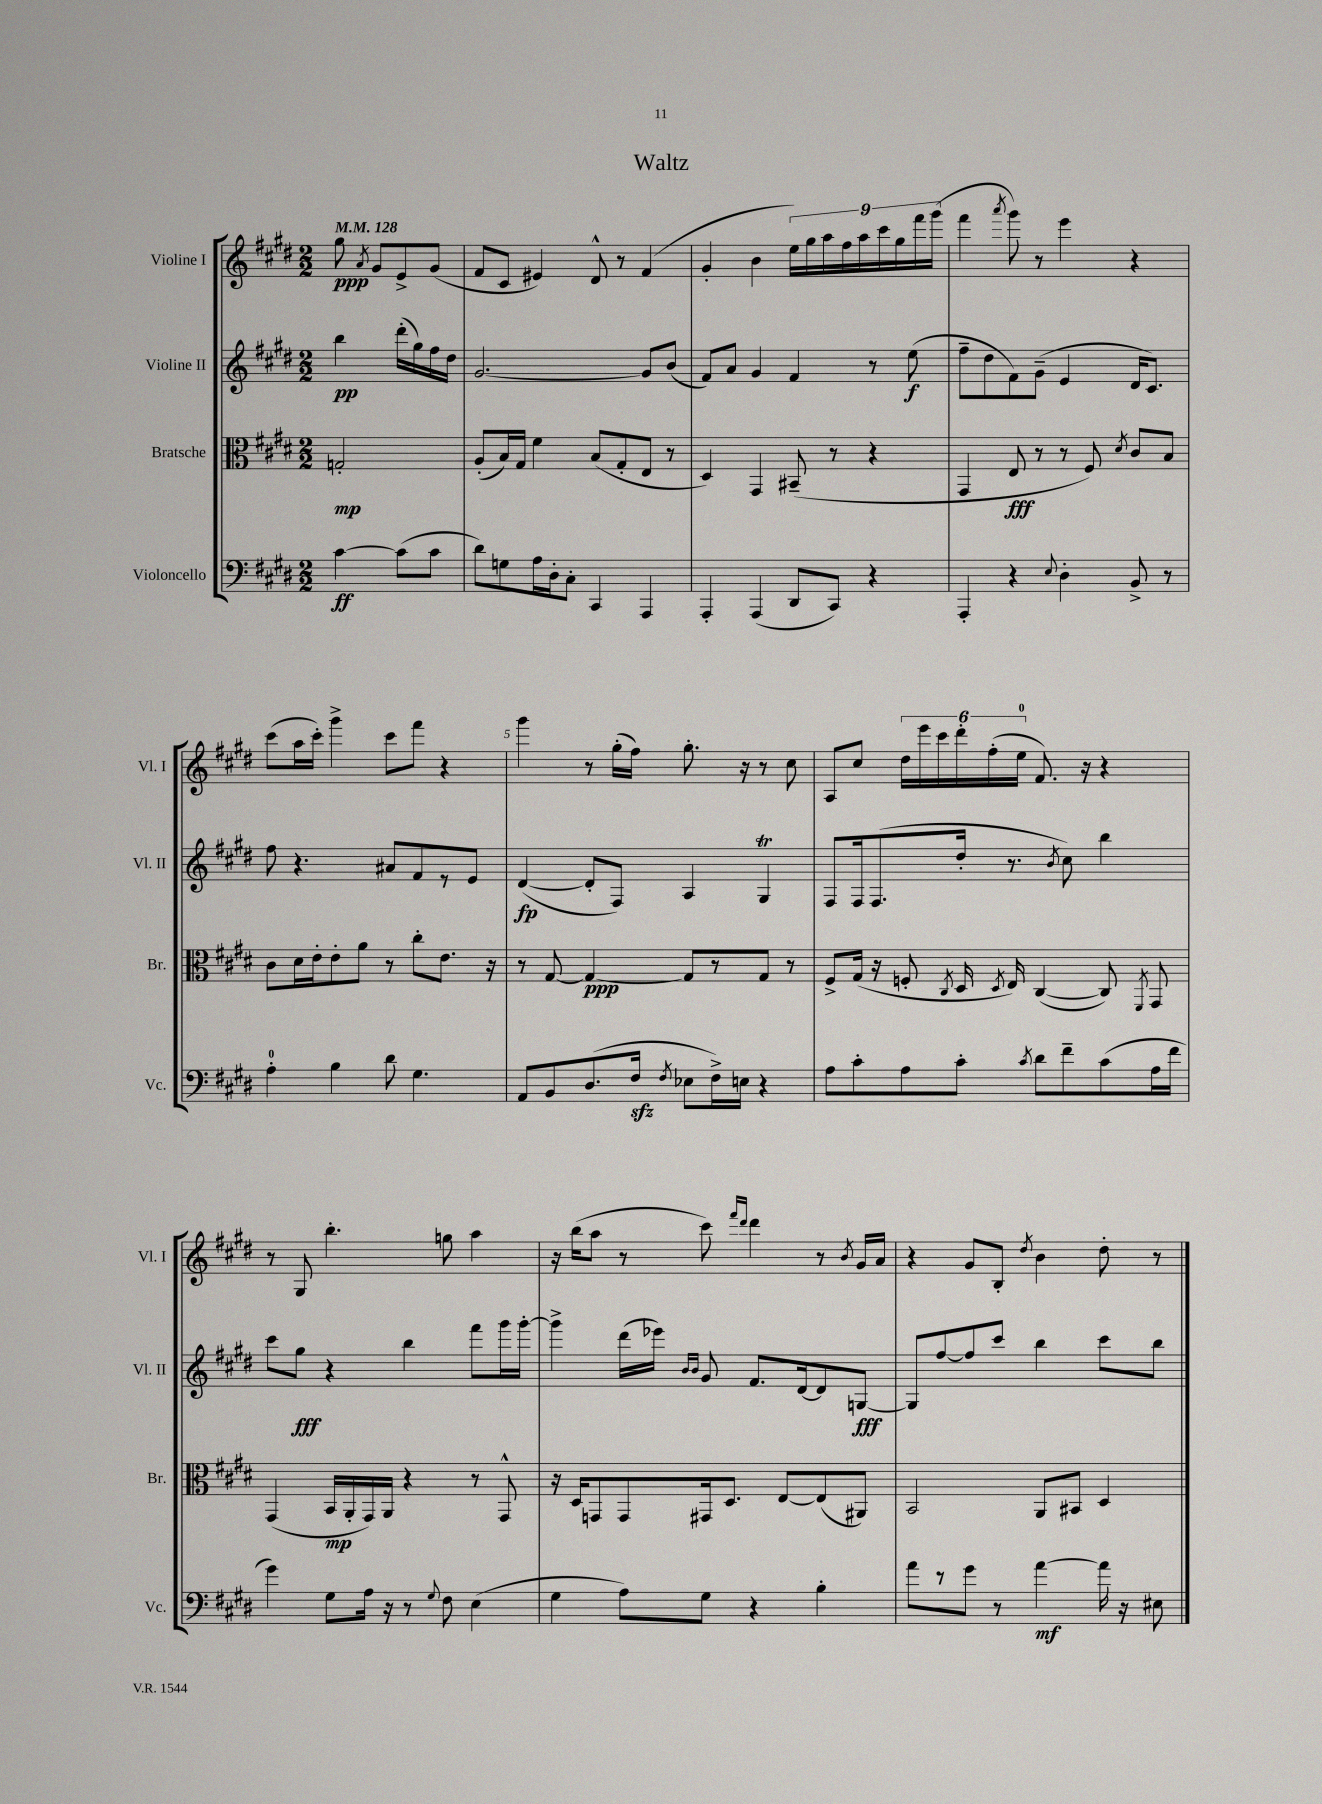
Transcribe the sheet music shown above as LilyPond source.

\header { title = "Waltz" }
<<
\new StaffGroup <<
\new Staff = "s0" \with { instrumentName = "Violine I" shortInstrumentName = "Vl. I" } {
    \clef treble \key e \major \numericTimeSignature \time 2/2 \partial 2 \tempo 4 = 128
    \autoBeamOff gis''8\ppp \acciaccatura { a'8 } gis'8[ e'8-> gis'8]( |
    fis'8[ cis'8] eis'4) dis'8-^ r8 fis'4( |
    gis'4-. b'4 \tuplet 9/8 { e''16[) gis''16 a''16 fis''16 a''16 cis'''16 gis''16 fis'''16 gis'''16]( } |
    fis'''4 \acciaccatura { a'''8 } gis'''8) r8 e'''4 r4 |
    cis'''8[( a''16 cis'''16]-.) gis'''4-> cis'''8[ fis'''8] r4 |
    gis'''4 r8 gis''16[-.( fis''16]) gis''8.-. r16 r8 cis''8 |
    a8[ cis''8] \tuplet 6/4 { dis''16[ e'''16 cis'''16 dis'''16-. fis''16-.( e''16]-0 } fis'8.) r16 r4 |
    r8 gis8 b''4.-. g''8 a''4 |
    r16 b''16[( a''8] r8 cis'''8) \grace { fis'''16[ dis'''16] } dis'''4 r8 \acciaccatura { b'8 } gis'16[ a'16] |
    r4 gis'8[ b8]-. \acciaccatura { dis''8 } b'4 dis''8-. r8 \bar "|." |
}
\new Staff = "s1" \with { instrumentName = "Violine II" shortInstrumentName = "Vl. II" } {
    \clef treble \key e \major \numericTimeSignature \time 2/2 \partial 2
    \autoBeamOff b''4\pp dis'''16[-.( gis''16) fis''16 dis''16] |
    gis'2.~ gis'8[ b'8]( |
    fis'8[) a'8] gis'4 fis'4 r8 e''8\f( |
    fis''8[-- dis''8 fis'8) gis'8]--( e'4 dis'16[ cis'8.]) |
    fis''8 r4. ais'8[ fis'8 r8 e'8] |
    dis'4~\fp( dis'8[-. fis8]) a4 gis4\trill |
    fis8[ fis16 fis8.( dis''16]-. r8. \acciaccatura { b'8 } cis''8) b''4 |
    cis'''8[ gis''8]\fff r4 b''4 fis'''8[ gis'''16 gis'''16]~-. |
    gis'''4-> dis'''16[( ees'''16]) \grace { b'16[ b'16] } gis'8 fis'8.[ dis'16~ dis'8 g8]~\fff |
    g8[ fis''8~ fis''8 cis'''8] b''4 cis'''8[ b''8] \bar "|." |
}
\new Staff = "s2" \with { instrumentName = "Bratsche" shortInstrumentName = "Br." } {
    \clef alto \key e \major \numericTimeSignature \time 2/2 \partial 2
    \autoBeamOff g2-.\mp |
    a8[-.( b16) gis16] fis'4 b8[( gis8-. e8] r8 |
    dis4) gis,4 bis,8--( r8 r4 |
    gis,4 e8\fff r8 r8 fis8) \acciaccatura { dis'8 } cis'8[ b8] |
    cis'8[ dis'16 e'16-. e'8-. a'8] r8 cis''8[-. e'8.] r16 |
    r8 gis8~ gis4~\ppp gis8[ r8 gis8] r8 |
    fis8[-> gis16]( r16 f8-. \acciaccatura { cis8 } dis16 \acciaccatura { dis8 } e16) cis4~( cis8) \acciaccatura { fis,8 } gis,8 |
    gis,4( b,16[\mp a,16-. gis,16) a,16] r4 r8 gis,8-^ |
    r16 dis16[ g,8 g,8 gis,16 dis8.] e8[~ e8( ais,8]) |
    b,2 a,8[ bis,8] dis4 \bar "|." |
}
\new Staff = "s3" \with { instrumentName = "Violoncello" shortInstrumentName = "Vc." } {
    \clef bass \key e \major \numericTimeSignature \time 2/2 \partial 2
    \autoBeamOff cis'4~\ff cis'8[( cis'8] |
    dis'8[) g8 a16 dis16-. cis8]-. cis,4 a,,4 |
    a,,4-. a,,4( dis,8[ cis,8]) r4 |
    a,,4-. r4 \appoggiatura { e8 } dis4-. b,8-> r8 |
    a4-0-. b4 dis'8 gis4. |
    a,8[ b,8 dis8.( fis16]\sfz \acciaccatura { fis8 } ees8[ fis16->) e16] r4 |
    a8[ cis'8-. a8 cis'8]-. \acciaccatura { cis'8 } dis'8[ fis'8-- cis'8( a16 fis'16] |
    gis'4) gis8[ a16] r16 r8 \appoggiatura { gis8 } fis8 e4( |
    gis4 a8[) gis8] r4 b4-. |
    a'8[ r8 gis'8] r8 a'4~\mf a'16 r16 eis8 \bar "|." |
}
>>
>>
\layout { \context { \Score \override BarNumber.break-visibility = ##(#f #t #t) barNumberVisibility = #(every-nth-bar-number-visible 5) } }
